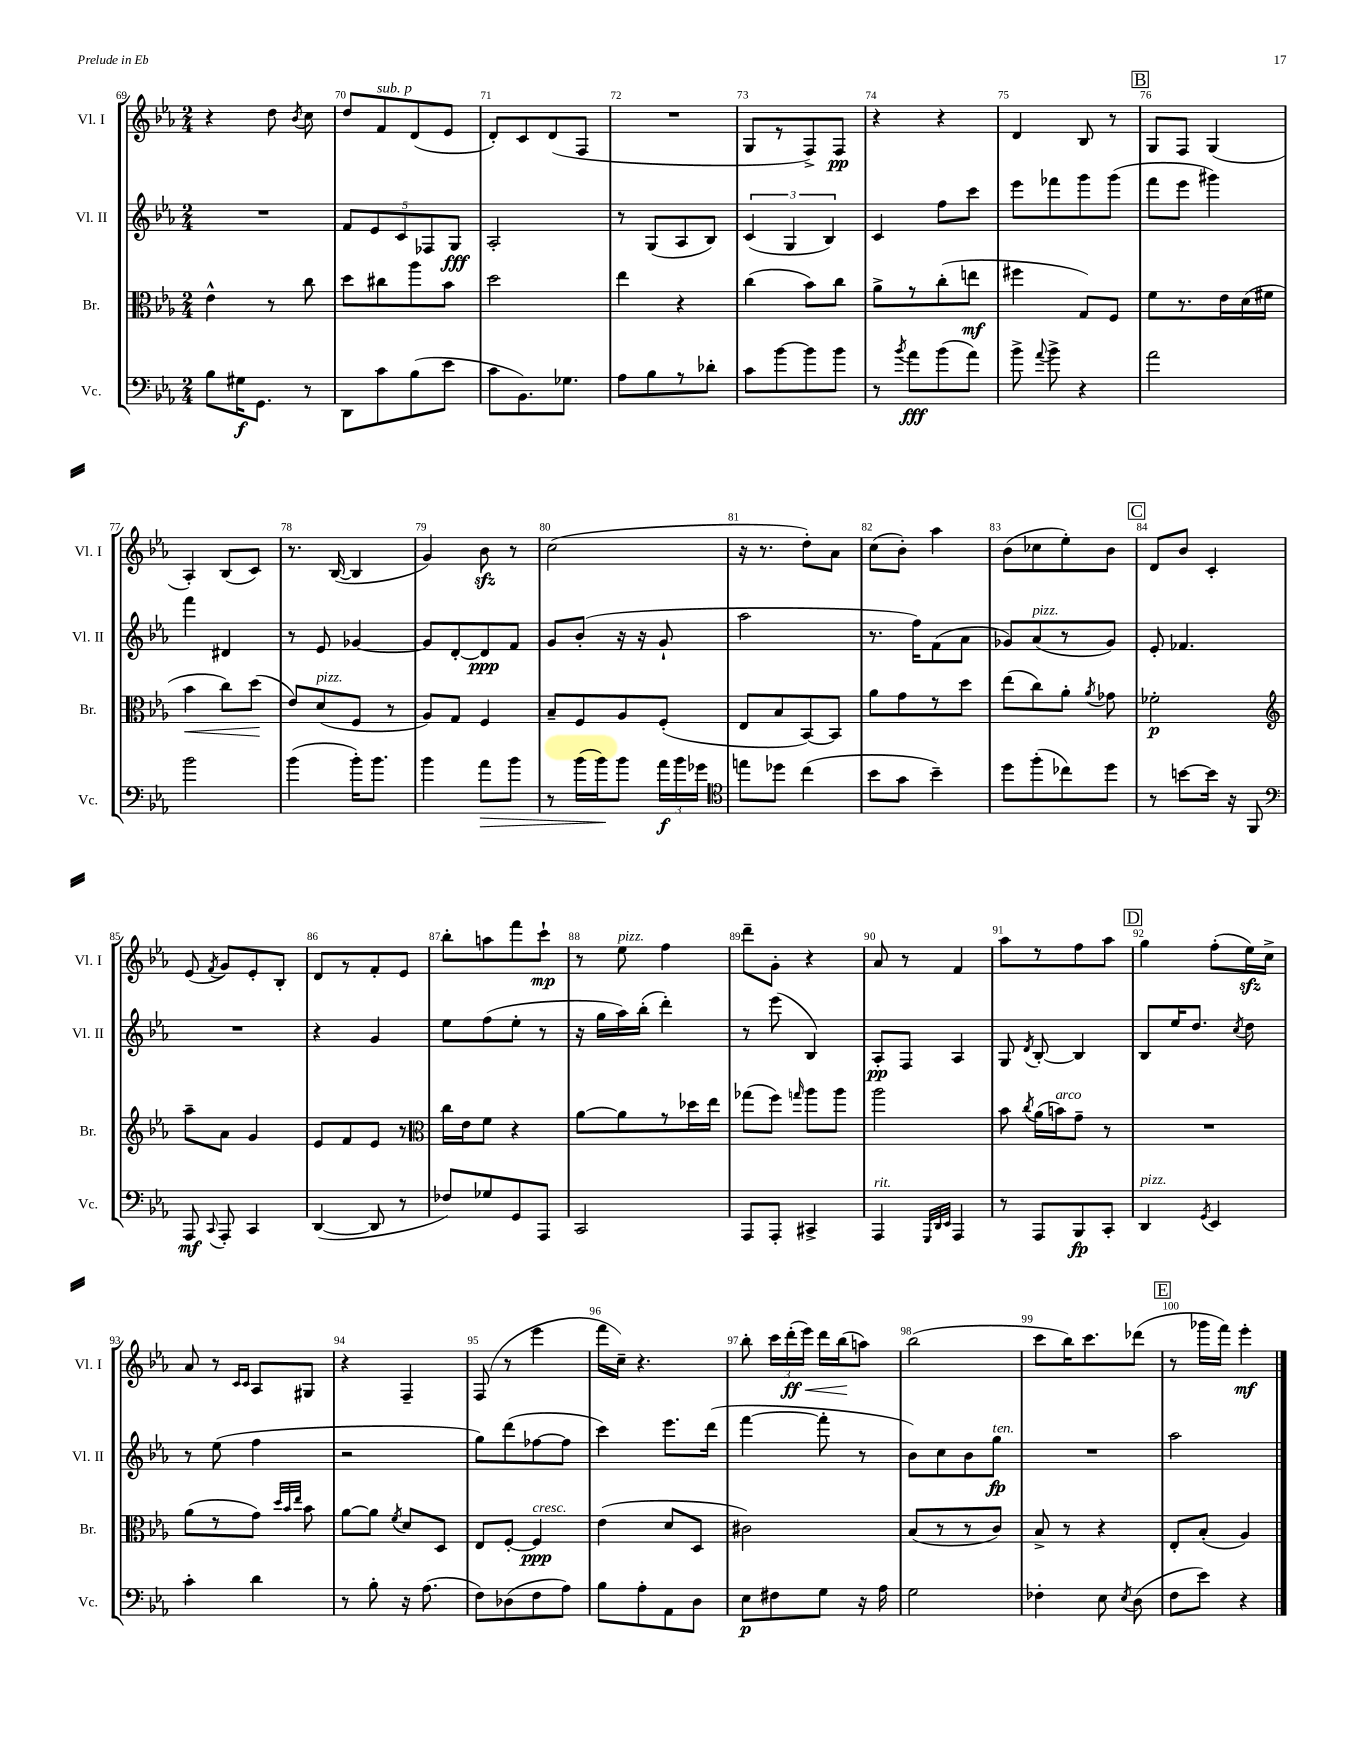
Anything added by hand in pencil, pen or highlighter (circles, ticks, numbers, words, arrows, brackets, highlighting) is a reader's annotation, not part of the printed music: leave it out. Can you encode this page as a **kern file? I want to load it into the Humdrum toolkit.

**kern	**kern	**kern	**kern
*staff4	*staff3	*staff2	*staff1
*clefF4	*clefC3	*clefG2	*clefG2
*k[b-e-a-]	*k[b-e-a-]	*k[b-e-a-]	*k[b-e-a-]
*M2/4	*M2/4	*M2/4	*M2/4
8B-	4e-^^	2r	4r
16G#	.	.	.
8.GG	.	.	.
.	8r	.	8dd
.	.	.	8qb-
8r	8cc	.	8cc
=	=	=	=
8DD	8dd	10f	8dd
.	.	10e-	.
8c	8cc#	.	8f
.	.	10c	.
(8B-	8aa-	.	(8d
.	.	10F-	.
8e-	8b-	.	8e-
.	.	10G	.
=	=	=	=
8c	2dd	2A-'	8d')
8.BB-)	.	.	8c
.	.	.	(8d
8.G-	.	.	.
.	.	.	8F
=	=	=	=
8A-	4ee-	8r	2r
8B-	.	(8G	.
8r	4r	8A-	.
8d-'	.	8B-)	.
=	=	=	=
8c	(4cc	(6c	8G
[8b-	.	.	8r
.	.	6G	.
8b-]	8b-)	.	8F^)
.	.	6B-)	.
8b-	8cc	.	8F
=	=	=	=
8r	8a-^	4c	4r
8qb-	.	.	.
8a-	8r	.	.
(8b-	(8cc'	8ff	4r
8a-)	8ee	8ccc	.
=	=	=	=
8b-^	4ff#	8eee-	4d
8qqa-	.	.	.
8b-^	.	8fff-	.
4r	8G)	8ggg	8B-
.	8F	(8ggg	8r
=	=	=	=
2a-	8f	8fff	8G
.	8.r	8eee-	8F
.	.	4ggg#)	(4G
.	16e-	.	.
.	(16d	.	.
.	16f#	.	.
=	=	=	=
2b-	4b-	4fff	4A-')
.	8cc)	4d#	(8B-
.	(8dd	.	8c)
=	=	=	=
(4b-	8e-)	8r	8.r
.	(8d	8e-	.
.	.	.	([16B-
16b-')	8F	[4g-	4B-]
8.b-	.	.	.
.	8r	.	.
=	=	=	=
4b-	8A-)	8g-]	4g)
.	8G	[8d'	.
8a-	4F	8d]	8b-
8b-	.	8f	8r
=	=	=	=
8r	8B-~	8g	(2cc
(16b-	8F	(8b-'	.
16b-)	.	.	.
8b-	8A-	16r	.
.	.	16r	.
24a-	(8F'	8g`	.
24b-	.	.	.
24g-	.	.	.
=	=	=	=
*clefC4	*	*	*
8ee	8E-	2aa-	16r
.	.	.	8.r
8dd-	8B-	.	.
(4cc	[8BB-)	.	8dd')
.	8BB-]	.	8a-
=	=	=	=
8b-	8a-	8.r	(8cc
8g	8g	.	8b-')
.	.	16ff)	.
4b-~)	8r	(8f	4aa-
.	8dd	8a-	.
=	=	=	=
8dd	(8ee-	8g-)	(8b-
(8ff'	8cc)	(8a-	8cc-
8cc-)	8a-'	8r	8ee-')
.	8qa-	.	.
8dd	8g-	8g-)	8b-
=	=	=	=
8r	2f-'	8e-'	8d
[8b	.	4.f-	8b-
16b]	.	.	4c'
16r	.	.	.
8FF	.	.	.
=	=	=	=
*clefF4	*clefG2	*	*
8AAA-	8aa-~	2r	(8e-
8qqCC	.	.	8qf
8AAA-'	8a-	.	8g)
4CC	4g	.	8e-'
.	.	.	8B-'
=	=	=	=
([4DD	8e-	4r	8d
.	8f	.	8r
8DD]	8e-	4g	8f'
8r	8r	.	8e-
=	=	=	=
*	*clefC3	*	*
8F-)	16cc	8ee-	8bb-'
.	16e-	.	.
8G-	8f	(8ff	8aa
8GG	4r	8ee-'	8fff
8AAA-	.	8r	8ccc`
=	=	=	=
2CC	[8a-	16r	8r
.	.	16gg	.
.	8a-]	16aa-)	8ee-
.	.	(16bb-'	.
.	8r	4ddd')	4ff
.	16dd-	.	.
.	16ee-	.	.
=	=	=	=
8AAA-	(8gg-	8r	8ddd~
8AAA-'	8ff)	(8eee-	8g'
.	16qqgg	.	.
4CC#^	8aa-	4B-)	4r
.	8aa-	.	.
=	=	=	=
4AAA-	2aa-	8A-'	8a-
.	.	8F	8r
32qqGGG	.	.	.
32qqDD	.	.	.
32qqEE-	.	.	.
4AAA-	.	4A-	4f
=	=	=	=
8r	8b-	8G	8aa-
.	8qcc	8qd	.
8AAA-	(16a-	[8B-'	8r
.	16b)	.	.
8BBB-	8g~	4B-]	8ff
8CC'	8r	.	8aa-
=	=	=	=
4DD	2r	8B-	4gg
.	.	16ee-	.
.	.	8.dd	.
8qGG	.	.	.
4EE-	.	.	(8ff'
.	.	8qcc	.
.	.	8dd	16ee-)
.	.	.	16cc^
=	=	=	=
4c'	(8a-	8r	8a-
.	8r	(8ee-	8r
.	.	.	16qqc
.	.	.	16qqc
4d	8g)	4ff	8A-
.	32qqdd	.	.
.	32qqb-	.	.
.	32qqee-	.	.
.	8b-	.	8G#
=	=	=	=
8r	[8a-	2r	4r
8B-'	8a-]	.	.
.	8qf	.	.
16r	8d	.	4F~
(8.A-	.	.	.
.	8D	.	.
=	=	=	=
8F)	8E-	8gg)	(8F
(8D-	[8F'	(8ddd	8r
8F	4F]	[8ff-	4eee-
8A-)	.	8ff-]	.
=	=	=	=
8B-	(4e-	4ccc)	16fff
.	.	.	16cc~)
8A-'	.	.	4.r
8AA-	8d	8.eee-	.
8D	8D	.	.
.	.	(16ddd	.
=	=	=	=
8E-	2c#)	[4fff	8bb-'
8F#	.	.	24ccc
.	.	.	(24ddd'
.	.	.	24eee-)
8G	.	8fff']	16ddd
.	.	.	(16bb-
16r	.	8r	8aa)
16A-	.	.	.
=	=	=	=
2G	(8B-	8b-)	(2bb-
.	8r	8cc	.
.	8r	8b-	.
.	8c)	8gg	.
=	=	=	=
4F-'	8B-^	2r	8ccc
.	8r	.	16bb-)
.	.	.	8.ccc
8E-	4r	.	.
8qE-	.	.	.
(8D	.	.	(8ddd-
=	=	=	=
8F	8E-'	2aa-	8r
8e-)	(8B-'	.	16ggg-
.	.	.	16fff)
4r	4A-)	.	4eee-'
==	==	==	==
*-	*-	*-	*-
